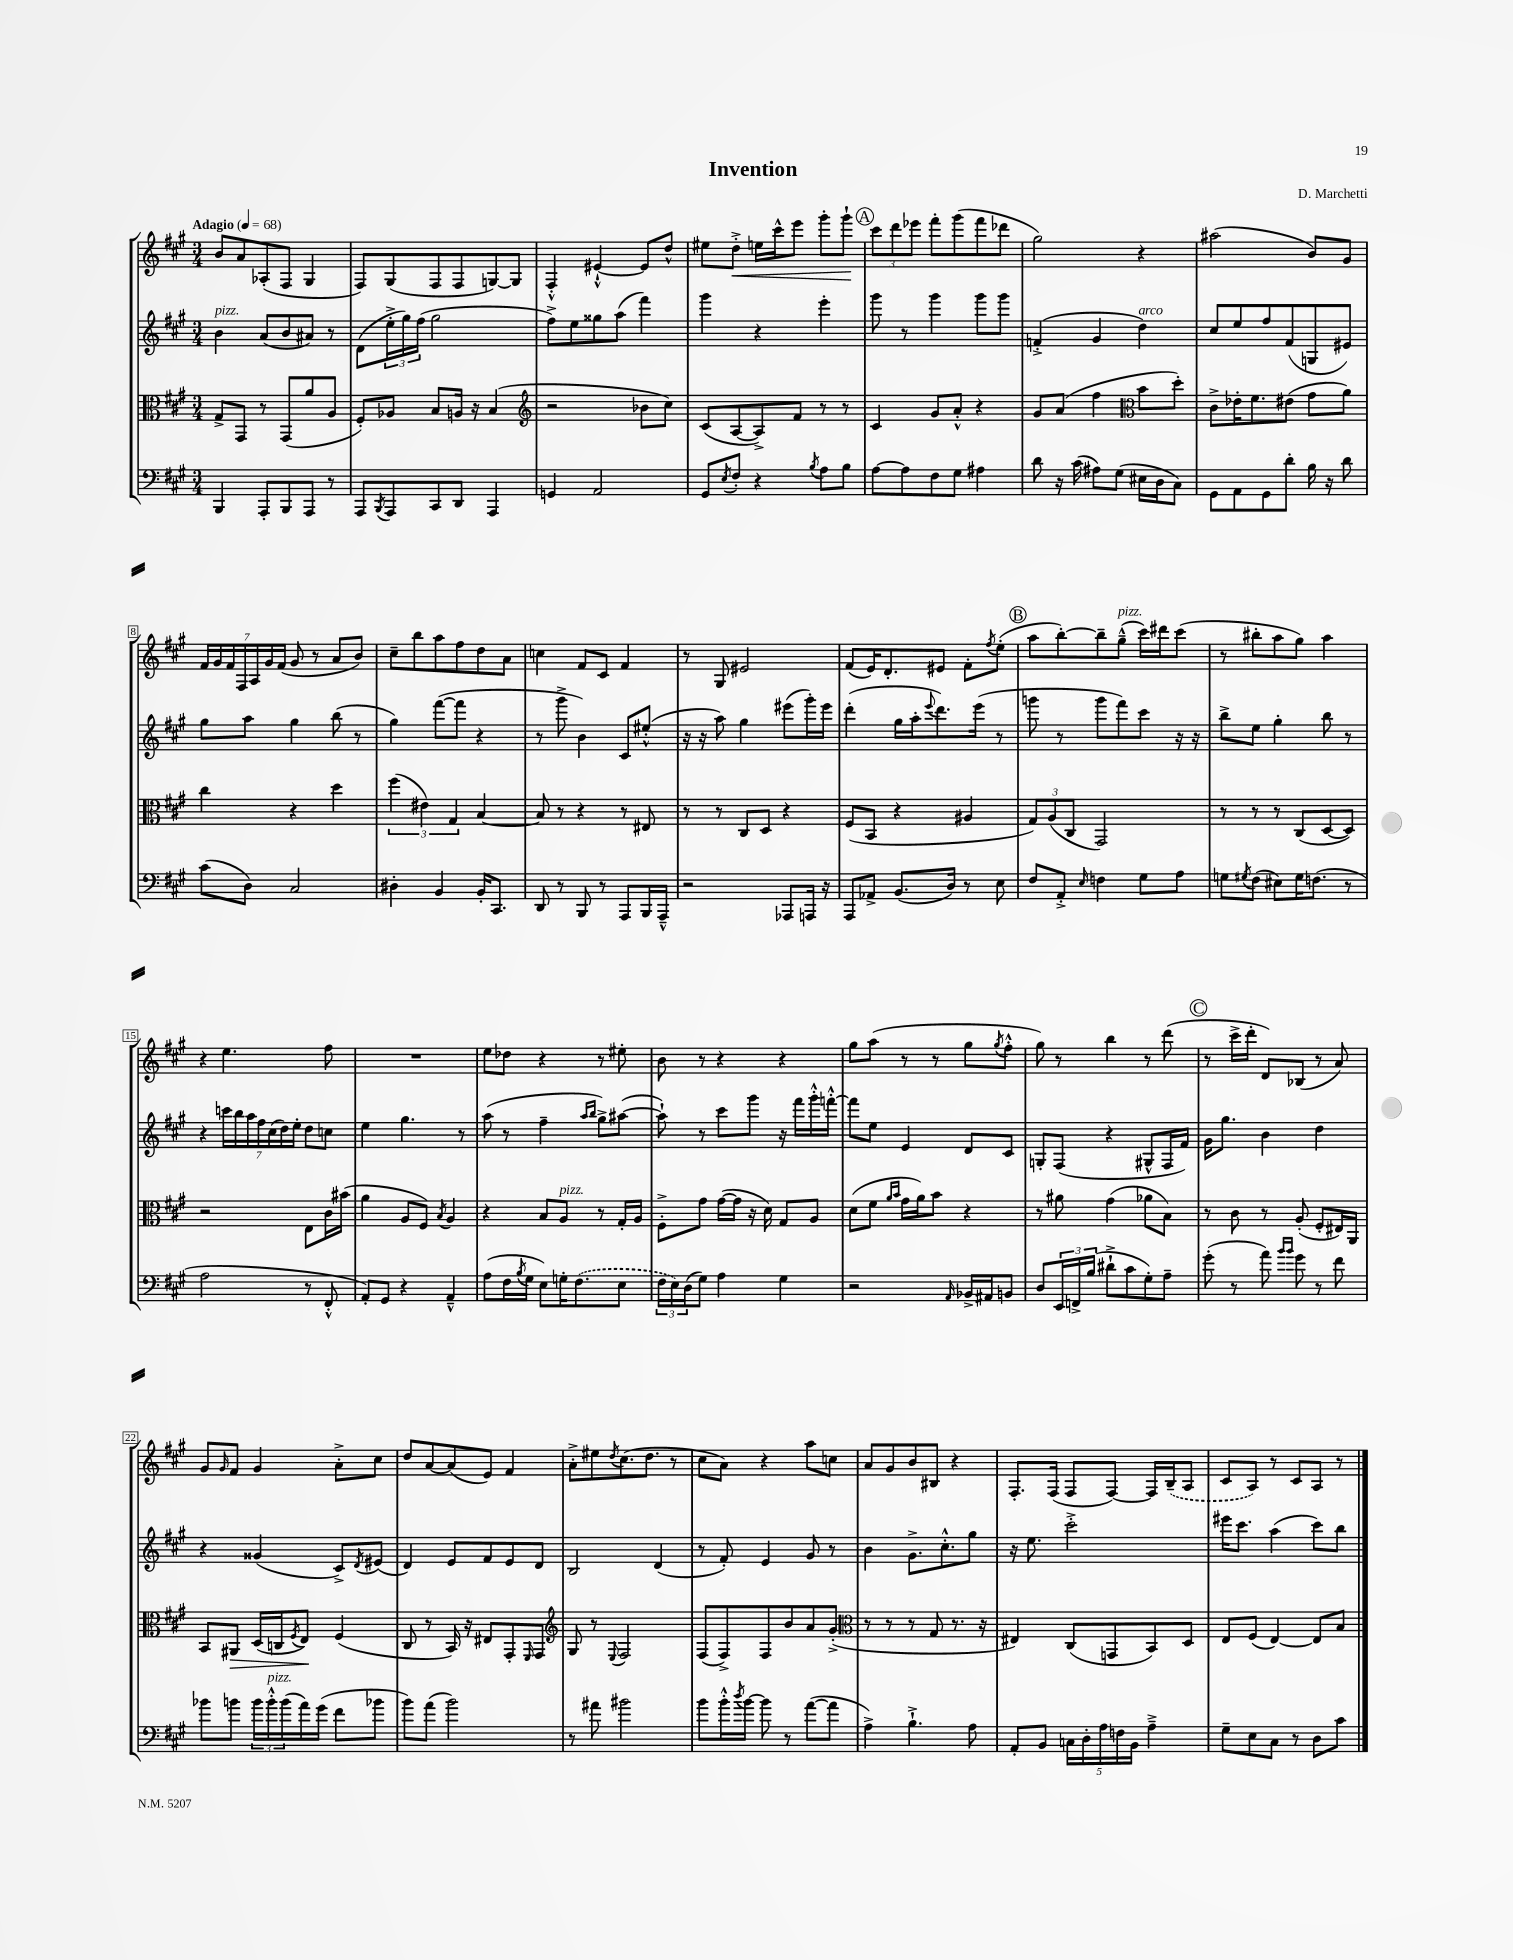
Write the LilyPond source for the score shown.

\header { title = "Invention" composer = "D. Marchetti" }
<<
\new StaffGroup <<
\new Staff = "s0" {
    \clef treble \key a \major \numericTimeSignature \time 3/4 \tempo "Adagio" 4 = 68
    b'8 a'8 aes8-.( fis8 gis4 |
    fis8) gis8( fis8 fis8 g8~) g8 |
    fis4-.-^ eis'4~-!-^ eis'8 d''8-^ |
    eis''8 d''8-.->\< e''16 cis'''16-^ e'''8 gis'''8-. gis'''8-!\! |
    \mark \markup { \circle "A" } \tuplet 3/2 { cis'''8 d'''8 ees'''8 } fis'''8-. gis'''8( fis'''8 des'''8 |
    gis''2) r4 |
    ais''2( b'8) gis'8 |
    \tuplet 7/4 { fis'16 gis'16 fis'16 fis16 a16 gis'16 fis'16( } gis'8 r8 a'8 b'8) |
    cis''8-- b''8 a''8 fis''8 d''8 a'8 |
    c''4 fis'8 cis'8 fis'4 |
    r8 gis8 eis'2 |
    fis'8( e'16) d'8.-. eis'8 fis'8-. \acciaccatura { fis''8 } e''8-.( |
    \mark \markup { \circle "B" } a''8 b''8~-.) b''8-- gis''8---^^\markup { \italic "pizz." }( cis'''16) dis'''16 cis'''8( |
    r8 bis''8-. a''8 gis''8) a''4 |
    r4 e''4. fis''8 |
    R2. |
    e''8 des''8 r4 r8 eis''8-. |
    b'8 r8 r4 r4 |
    gis''8 a''8( r8 r8 gis''8 \acciaccatura { gis''8 } fis''8-.-^ |
    gis''8) r8 b''4 r8 d'''8( |
    \mark \markup { \circle "C" } r8 cis'''16-> d'''16-. d'8) bes8( r8 a'8) |
    gis'8 \grace { gis'16 } fis'8 gis'4 a'8-.-> cis''8 |
    d''8 a'8~ a'8( e'8) fis'4 |
    a'8-.-> eis''8 \acciaccatura { d''8 } cis''8.( d''8. r8 |
    cis''8 a'8) r4 a''8 c''8 |
    a'8 gis'8 b'8 bis8 r4 |
    fis8.-. fis16( fis8 fis8~) fis16 \once \slurDashed b16--( a8 |
    cis'8 a8) r8 cis'8 a8 r8 \bar "|." |
}
\new Staff = "s1" {
    \clef treble \key a \major \numericTimeSignature \time 3/4
    b'4^\markup { \italic "pizz." } a'8( b'8 ais'8) r8 |
    d'8( \tuplet 3/2 { e''16-.-> gis''16) fis''16( } gis''2 |
    fis''8->) e''8 gisis''8 a''8( fis'''4) |
    gis'''4 r4 e'''4-. |
    \mark \markup { \circle "A" } gis'''8 r8 gis'''4 gis'''8 gis'''8 |
    f'4-.->( gis'4 d''4^\markup { \italic "arco" }) |
    cis''8 e''8 fis''8 fis'8( g8 eis'8) |
    gis''8 a''8 gis''4 b''8( r8 |
    gis''4) fis'''8~( fis'''8 r4 |
    r8 gis'''8-> b'4) cis'8 eis''8-.-^( |
    r16 r16 a''8) gis''4 eis'''8( gis'''16-.) eis'''16 |
    d'''4-.( gis''16 a''16-. \appoggiatura { e'''8 } d'''8.) e'''16( r8 |
    \mark \markup { \circle "B" } g'''8 r8 g'''8 fis'''8) cis'''8 r16 r16 |
    b''8-> e''8 gis''4-. b''8 r8 |
    r4 \tuplet 7/4 { c'''16 b''16 a''16 fis''16 cis''16( d''16) e''16-. } d''8 c''8 |
    e''4 gis''4. r8 |
    a''8( r8 fis''4-- \grace { a''16 b''16 } gis''8->) ais''8~( |
    ais''8-!) r8 cis'''8 gis'''8 r16 fis'''16 gis'''16-.-^ f'''16~-.-^ |
    f'''8 e''8 e'4 d'8 cis'8 |
    g8-. fis8( r4 gis8-^ fis16 fis'16) |
    \mark \markup { \circle "C" } gis'16 gis''8. b'4 d''4 |
    r4 gisis'4( cis'8->) \acciaccatura { d'8 } eis'8( |
    d'4) e'8 fis'8 e'8 d'8 |
    b2 d'4( |
    r8 fis'8-.) e'4 gis'8 r8 |
    b'4 gis'8.-> cis''8.-.-^ gis''8 |
    r16 e''8. cis'''2-.-> |
    eis'''16 cis'''8. a''4( cis'''8) b''8 \bar "|." |
}
\new Staff = "s2" {
    \clef alto \key a \major \numericTimeSignature \time 3/4
    gis8-> gis,8 r8 gis,8( a'8 a8 |
    fis8-.) aes8 b8 a16 r16 b4( |
    \clef treble r2 bes'8 cis''8) |
    cis'8( a8~ a8->) fis'8 r8 r8 |
    \mark \markup { \circle "A" } cis'4 gis'8 a'8-.-^ r4 |
    gis'8 a'8( fis''4 \clef alto b'8 d''8-.) |
    cis'8-> ees'16-. fis'8. eis'8( gis'8 a'8) |
    cis''4 r4 d''4 |
    \tuplet 3/2 { fis''4( eis'4) gis4 } b4~ |
    b8 r8 r4 r8 eis8 |
    r8 r8 cis8 d8 r4 |
    fis8( b,8 r4 ais4 |
    \mark \markup { \circle "B" } \tuplet 3/2 { gis8) a8( cis8 } gis,2) |
    r8 r8 r8 cis8( d8~ d8) |
    r2 e8 cis'16 bis'16( |
    a'4 a8 fis8) \acciaccatura { b8 } a4 |
    r4 b8 a8^\markup { \italic "pizz." } r8 gis16-. a16 |
    fis8-.-> gis'8 gis'16~( gis'16 r16 d'16) gis8 a8 |
    d'8( fis'8 \grace { a'16 b'16 } gis'16 a'16) b'8 r4 |
    r8 ais'8 gis'4( aes'8 b8) |
    \mark \markup { \circle "C" } r8 cis'8 r8 a8-.( fis8-. eis16) a,16 |
    b,8 ais,8\> d16( c16 \acciaccatura { fis8 } e8\!) fis4( |
    cis8 r8 b,16) r16 eis8 gis,8-. \grace { fis,16 } gis,8 |
    \clef treble gis8 r8 \appoggiatura { e8 } fis2 |
    fis8( fis8->) fis8 b'8 a'8 gis'8-.->( |
    \clef alto r8 r8 r8 gis8 r8. r16 |
    eis4) cis8( g,8 b,8) d8 |
    e8 fis8( e4~) e8 b8 \bar "|." |
}
\new Staff = "s3" {
    \clef bass \key a \major \numericTimeSignature \time 3/4
    b,,4 a,,8-. b,,8 a,,8 r8 |
    a,,8 \acciaccatura { b,,8 } a,,8 cis,8 d,8 a,,4 |
    g,4 a,2 |
    gis,8 \acciaccatura { e8 } fis8-. r4 \acciaccatura { b8 } a8 b8 |
    \mark \markup { \circle "A" } a8~ a8 fis8 gis8 ais4 |
    d'8 r16 cis'16( ais8) gis8( eis16 d16 cis8) |
    gis,8 a,8 gis,8 d'8-. b16 r16 d'8 |
    cis'8( d8) cis2 |
    dis4-. b,4 b,16-. cis,8. |
    d,8 r8 b,,8 r8 a,,8 b,,16 a,,16---^ |
    r2 aes,,8 a,,16 r16 |
    a,,8 aes,8-> b,8.( d16) r8 e8 |
    \mark \markup { \circle "B" } fis8 a,8-.-> \grace { e16 } f4 gis8 a8 |
    g8 \acciaccatura { gis8 } fis8( eis8) gis16 f8.( r8 |
    a2 r8 fis,8-.-^ |
    a,8-.) gis,8 r4 a,4---^ |
    a8( fis16 \acciaccatura { b8 } gis16 e8) g16-. \once \slurDashed fis8.( e8 |
    \tuplet 3/2 { fis16 e16) d16( } gis8) a4 gis4 |
    r2 \grace { a,16 } bes,16-> ais,16 b,8 |
    d8 \tuplet 3/2 { e,16 f,16-> b16( } dis'8-!-> cis'8 gis8-.) a8-- |
    \mark \markup { \circle "C" } gis'8-.( r8 a'8) \grace { b'16 b'16 } gis'8 r8 fis'8 |
    bes'8 b'8 \tuplet 3/2 { b'16 b'16-.-^^\markup { \italic "pizz." } b'16( } a'16) gis'16( fis'8 bes'8 |
    b'8) a'8( b'2) |
    r8 ais'8 bis'2 |
    b'8 b'16-.-^ \acciaccatura { d''8 } b'16~ b'8 r8 a'8~( a'8 |
    a4->) b4.-!-> a8 |
    a,8-. b,8 \tuplet 5/4 { c16 d16-. a16 f16 b,16 } a4---> |
    gis8-- e8 cis8 r8 d8 cis'8 \bar "|." |
}
>>
>>
\layout { \context { \Score \override BarNumber.stencil = #(make-stencil-boxer 0.1 0.3 ly:text-interface::print) } }
